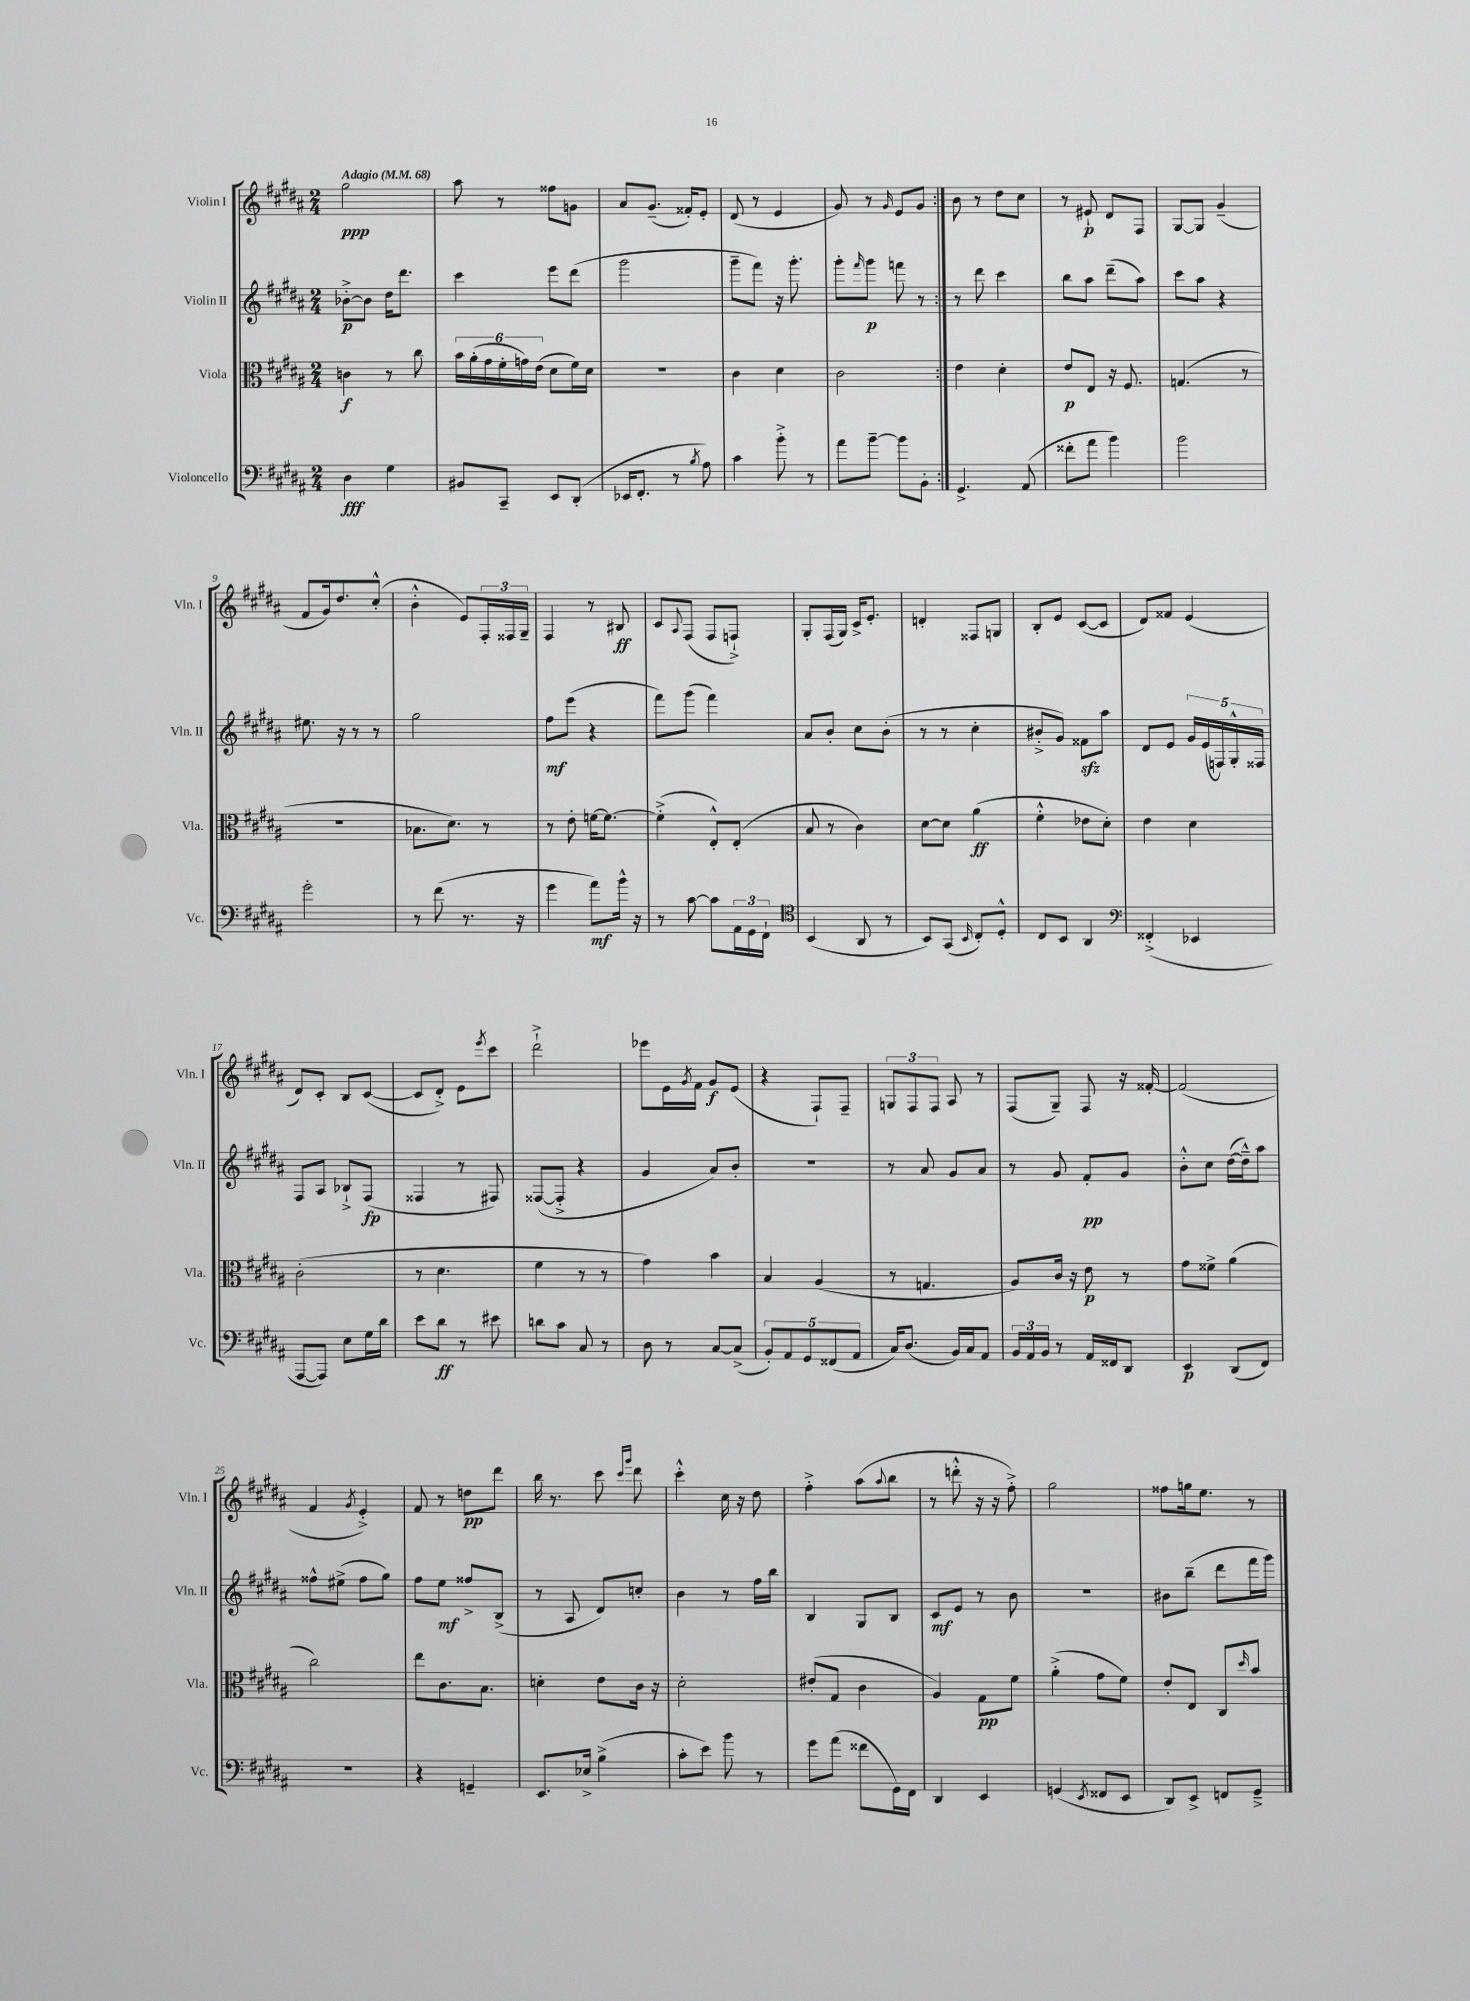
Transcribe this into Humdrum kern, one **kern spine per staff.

**kern	**kern	**kern	**kern
*staff4	*staff3	*staff2	*staff1
*clefF4	*clefC3	*clefG2	*clefG2
*k[f#c#g#d#a#]	*k[f#c#g#d#a#]	*k[f#c#g#d#a#]	*k[f#c#g#d#a#]
*M2/4	*M2/4	*M2/4	*M2/4
*MM68	*MM68	*MM68	*MM68
4D#	4c	[8b-'^	2gg#
.	.	8b-]	.
4G#	8r	16dd#	.
.	.	8.ddd#	.
.	8cc#	.	.
=	=	=	=
8BB#	24b	4ccc#	8aa#
.	(24a#'	.	.
.	24g#	.	.
8CC#~	24f#'	.	8r
.	24g)	.	.
.	(24e	.	.
8EE	8d#	8eee	8ff##
(8DD#'	16f#)	(8ddd#	8g
.	16d#	.	.
=	=	=	=
16EE-	2r	2ggg#	8a#
8.FF#'	.	.	.
.	.	.	(8.g#~
8r	.	.	.
.	.	.	16f##')
8qB	.	.	.
8A#)	.	.	8e'
=	=	=	=
4c#	4c#	8ggg#~	(8d#
.	.	8fff#)	8r
8b'^	4d#	16r	4e
.	.	8.ggg#'	.
8r	.	.	.
=	=	=	=
8a#	2c#	8ggg#'	8g#)
.	.	16qqfff#	.
[8b~	.	8ggg#	8r
.	.	.	16qqg#
8b]	.	8fff	8e
8BB'	.	8r	8g#
=:|!	=:|!	=:|!	=:|!
4.GG#^	4e	8r	8b
.	.	8ddd#	8r
.	4d#'	4ccc#	8dd#
(8AA#	.	.	8cc#
=	=	=	=
8f##'	8e	8bb	8r
8a#	8E	8aa#	8e#`
4b)	16r	(8ddd#~	8d#
.	8.F#	.	.
.	.	8aa#)	8F#
=	=	=	=
2b	(4.G	8ccc#	[8G#
.	.	8aa#	8G#]
.	.	4r	(4g#~
.	8r	.	.
=	=	=	=
2g#'	2r	8.ee#	8f#
.	.	.	16g#)
.	.	16r	8.dd#
.	.	8r	.
.	.	8r	(8cc#'^^
=	=	=	=
8r	8.B-	2gg#	4b'^^
(8f#	.	.	.
.	8.d#)	.	.
8.r	.	.	8e)
.	8r	.	24F#'
.	.	.	24F##
16r	.	.	.
.	.	.	24G#~
=	=	=	=
4g#	8r	8ff#	4F#
.	8e'	(8eee	.
8a#)	[16f	4r	8r
.	8.f_	.	.
16b^^	.	.	8B#
16r	.	.	.
=	=	=	=
8r	(4f'^]	8fff#)	8c#
.	.	.	8qqA#
[8c#	.	(8ggg#	(8F#
8c#]	8E'^^)	4fff#)	8F#
24AA#	(8E'	.	8F`^)
24GG#	.	.	.
24FF#`	.	.	.
=	=	=	=
*clefC4	*	*	*
(4BB	8B	8a#	8G#'
.	8r	8b'	(16F#
.	.	.	16G#)
8AA#	4c#)	8cc#	16c#^
.	.	.	8.e'
8r	.	(8b'	.
=	=	=	=
8BB)	[8d#	8r	4d'
(8GG#	8d#]	8r	.
16qqBB	.	.	.
8C#')	(4a#	4cc#'	8F##
8D#'^^	.	.	8G
=	=	=	=
8C#	4f#'^^	8b#'^	8B'
8BB	.	8g#)	8e
4AA#	8e-	8f##	([8c#
.	8d#')	8aa#	8c#]
=	=	=	=
*clefF4	*	*	*
(4FF##'^	4e	8d#	8d#)
.	.	8e	8f##
4EE-	4d#	20g#	(4e
.	.	(20e	.
.	.	20F)	.
.	.	20G#'^^	.
.	.	20F##	.
=	=	=	=
[8AAA#	(2c#'	8F#	8d#)
8AAA#])	.	8A#	8c#'
8E	.	8B-`^	8B
16G#	.	(8F#	([8c#
16d#	.	.	.
=	=	=	=
8e	8r	4F##	8c#]
8d#	4.d#	.	8d#'^)
8r	.	8r	8e
.	.	.	8qeee
8e#	.	8F#)	8ccc#
=	=	=	=
8d	4f#	([8F##	2ddd#`^
8c#	.	8F##'^]	.
8C#	8r	4r	.
8r	8r	.	.
=	=	=	=
8D#	4g#)	4g#	8eee-
8r	.	.	16e
.	.	.	8qg#
.	.	.	16f#
[8C#	4b	8a#)	8g#
(8C#^]	.	8b'	(8e
=	=	=	=
10BB')	4B	2r	4r
10AA#	.	.	.
10GG#	.	.	.
.	(4A#	.	8F#`)
(10FF##	.	.	.
.	.	.	8F#~
10AA#	.	.	.
=	=	=	=
16C#)	8r	8r	12G
(8.D#	.	.	.
.	.	.	12F#
.	4.G	8a#	.
.	.	.	12F#
16BB)	.	8g#	8A#
16C#	.	.	.
8AA#	.	8a#	8r
=	=	=	=
24BB	8A#)	8r	(8F#
24AA#	.	.	.
24BB	.	.	.
8r	16c#	8g#	8G#~)
.	16r	.	.
16AA#	8e	8f#'	8F#
16FF##	.	.	.
8DD#	8r	8g#	16r
.	.	.	[16f##'
=	=	=	=
4EE	8g#	8b'^^	(2f##]
.	8f##^	8cc#	.
(8DD#	(4a#	([16dd#	.
.	.	16dd#~^^])	.
8FF#)	.	8aa#	.
=	=	=	=
2r	2cc#)	8ff##^^	4f#
.	.	(8ee#^	.
.	.	.	8qg#
.	.	8ff##	4e'^)
.	.	8gg#)	.
=	=	=	=
4r	8ee	8ff#	8f#
.	8.c#	8ee	8r
4GG~	.	8ff##^	8dd
.	8.B	.	.
.	.	(8B^	8ddd#
=	=	=	=
8.EE	4d'	8r	16bb
.	.	.	8.r
.	.	8A#	.
16E-^	.	.	.
(4B^	8e	8d#)	8ccc#
.	.	.	16qqccc#
.	.	.	16qqggg#
.	16c#	8cc'	8ddd#
.	16r	.	.
=	=	=	=
8c#'	2d#'	4b	4ccc#'^^
8e)	.	.	.
8b	.	8r	16cc#
.	.	.	16r
8r	.	16ff#	8dd#
.	.	16bb	.
=	=	=	=
8g#	(8e#'	4B	4ff#'^
(8a#	8G#	.	.
8f##	4c#	8G#	(8aa#
.	.	.	8qqaa#
16GG#)	.	8B	8bb
16FF#	.	.	.
=	=	=	=
4DD#	4A#)	8c#	8r
.	.	8e	8ddd'^^
4EE	8G#	8r	16r
.	.	.	16r
.	8f#	8b	8ff#'^)
=	=	=	=
(4GG	(4a#'^	2r	2gg#
8qEE	.	.	.
8FF##	8g#	.	.
8EE	8f#)	.	.
=	=	=	=
8DD#)	8e'	8b#	8ff##
8EE^	8E	(8bb~	16gg
.	.	.	8.ee
8FF	8C#	8ddd#	.
.	16qqdd#	.	.
8GG#~^	8b	16fff#	8r
.	.	16ggg#)	.
==	==	==	==
*-	*-	*-	*-
